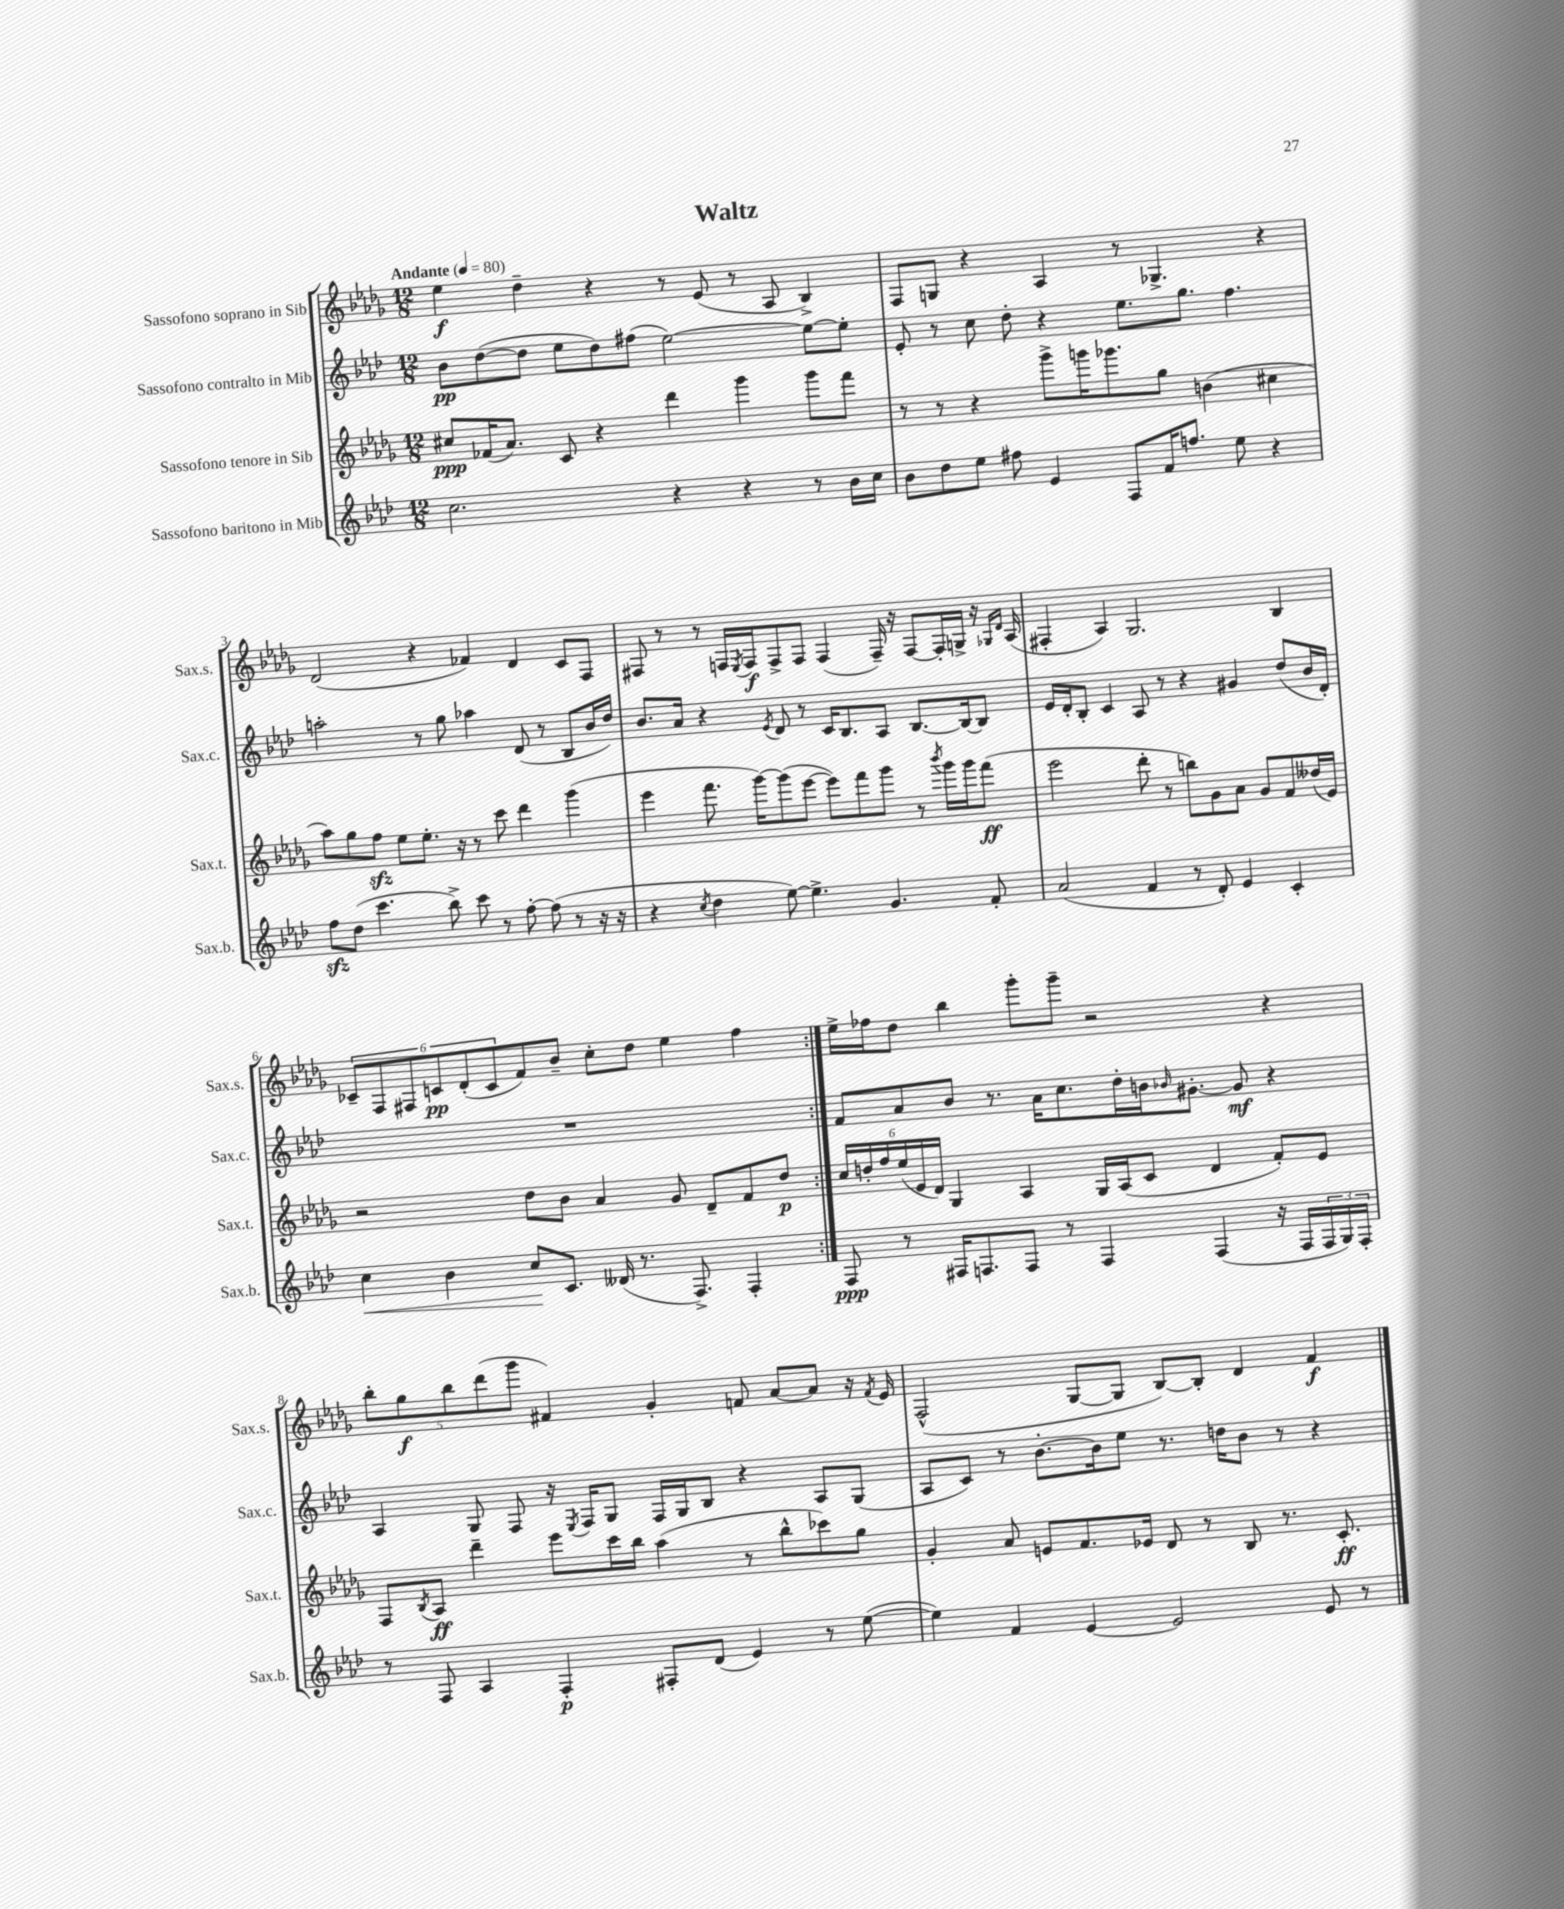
\header { title = "Waltz" }
<<
\new StaffGroup <<
\new Staff = "s0" \with { instrumentName = "Sassofono soprano in Sib" shortInstrumentName = "Sax.s." } {
    \clef treble \key des \major \numericTimeSignature \time 12/8 \tempo "Andante" 4 = 80
    \repeat volta 2 { ees''4\f des''4-- r4 r8 ees'8( r8 aes8 bes4->) |
    f8 g8 r4 aes4 r8 ges4.-> r4 |
    des'2( r4 fes'4) des'4 c'8 f8 |
    fis8 r8 r8 f16 \acciaccatura { ees8 } f16\f f8-> f8 f4( f16--) r16 f8~ f16-. g16-> r16 \grace { ges16 des'16 } aes16( |
    fis4-. aes4) ges2. bes4 |
    \tuplet 6/4 { ces'8-- f8 fis8 c'8\pp des'8-.( c'8 } f'8) bes'8-- c''8-. des''8 ees''4 f''4 | }
    ees''16-> fes''16 des''8 bes''4 ges'''8-. ges'''8-- r2 r4 |
    \tuplet 5/4 { bes''8-. ges''8\f bes''8 des'''8( ges'''8 } fis'4) ges'4-. f'8 aes'8~ aes'8 r16 \acciaccatura { f'8 } ees'16 |
    f2-^( ges8~ ges8 bes8~) bes8-. des'4 f'4\f \bar "|." |
}
\new Staff = "s1" \with { instrumentName = "Sassofono contralto in Mib" shortInstrumentName = "Sax.c." } {
    \clef treble \key aes \major \numericTimeSignature \time 12/8
    \repeat volta 2 { bes'8\pp des''8~( des''8 ees''8 des''8) fis''8( ees''2~) ees''8~ ees''8-. |
    ees'8-. r8 c''8 des''8-. r4 ees''8. g''8. f''4. |
    a''2-. r8 g''8 aes''4 des'8( r8 bes8 bes'16 des''16) |
    bes'8. aes'16 r4 \acciaccatura { ees'8 } des'8 r8 c'16 bes8. aes8 bes8.~ bes16~ bes8 |
    ees'16 des'16-. bes8-. c'4 aes8 r8 r4 gis'4 des''8( bes'16 des'16-.) |
    R1. | }
    f'8 aes'8 bes'8 r8. aes'16 c''8. des''16-. b'16 \grace { bes'16 } gis'8.~-. gis'8\mf r4 |
    aes4 g8 f8 r16 \acciaccatura { ees8 } f16 g8 f16 g16 bes8 r4 aes8 g8( |
    aes8 c'8) r8 bes'8.~-. bes'16 ees''8 r8. d''16 bes'8 r8 r4 \bar "|." |
}
\new Staff = "s2" \with { instrumentName = "Sassofono tenore in Sib" shortInstrumentName = "Sax.t." } {
    \clef treble \key des \major \numericTimeSignature \time 12/8
    \repeat volta 2 { cis''8\ppp fes'16( aes'8.) c'8 r4 des'''4 ges'''4 ges'''8 f'''8 |
    r8 r8 r4 ges'''8-> g'''16 ges'''8. ges''8 b'4( cis''4 |
    aes''8) ges''8 f''8\sfz ees''8 ees''8.-. r16 r8 c'''8 des'''4 ges'''4( |
    ees'''4 f'''8. ges'''16~) ges'''8( ees'''8~ ees'''8) f'''8 ges'''8 r8 \acciaccatura { bes'''8 } ges'''16 ges'''16 f'''8\ff( |
    ees'''2 des'''8-. r8 b''8) ges'8 aes'8 ges'8 f'8 deses''16( ees'16) |
    r2 des''8 bes'8 aes'4 ges'8 des'8-- f'8 des''8\p | }
    \tuplet 6/4 { c''16 d''16-. f''16 ees''16( ees'16 des'16) } ges4 aes4 ges16 aes16( c'8 des'4 f'8-.) ees'8 |
    f8 \acciaccatura { bes8 } aes8\ff des'''4-- ees'''8 c'''16 bes''16 aes''4( r8 bes''8-^ ces'''8) ges''8 |
    ges'4-. aes'8 e'8 f'8. ees'16 des'8 r8 bes8 r8. c'8.-.\ff \bar "|." |
}
\new Staff = "s3" \with { instrumentName = "Sassofono baritono in Mib" shortInstrumentName = "Sax.b." } {
    \clef treble \key aes \major \numericTimeSignature \time 12/8
    \repeat volta 2 { c''2. r4 r4 r8 bes'16 c''16 |
    bes'8 des''8 ees''8 fis''8 ees'4 f8 f'16 f''8. ees''8 r4 |
    f''8\sfz des''8( c'''4. bes''8->) c'''8 r8 f''8~-. f''8( r8 r16 r16 |
    r4 \acciaccatura { c''8 } des''4 ees''8~) ees''4.-> g'4. f'8-. |
    aes'2( f'4 r8 des'8-.) ees'4 c'4-. |
    c''4\< bes'4 c''8\! c'8. deses'16( r8. f8.->) f4-. | }
    f8\ppp r8 fis16 f8. f8 r8 f4 f4( r16 f16 \tuplet 3/2 { f16 g16) f16-. } |
    r8 f8 aes4 f4-.\p fis8-. des'8( ees'4) r8 ees''8~( |
    ees''4) f'4 ees'4~ ees'2 ees'8 r8 \bar "|." |
}
>>
>>
